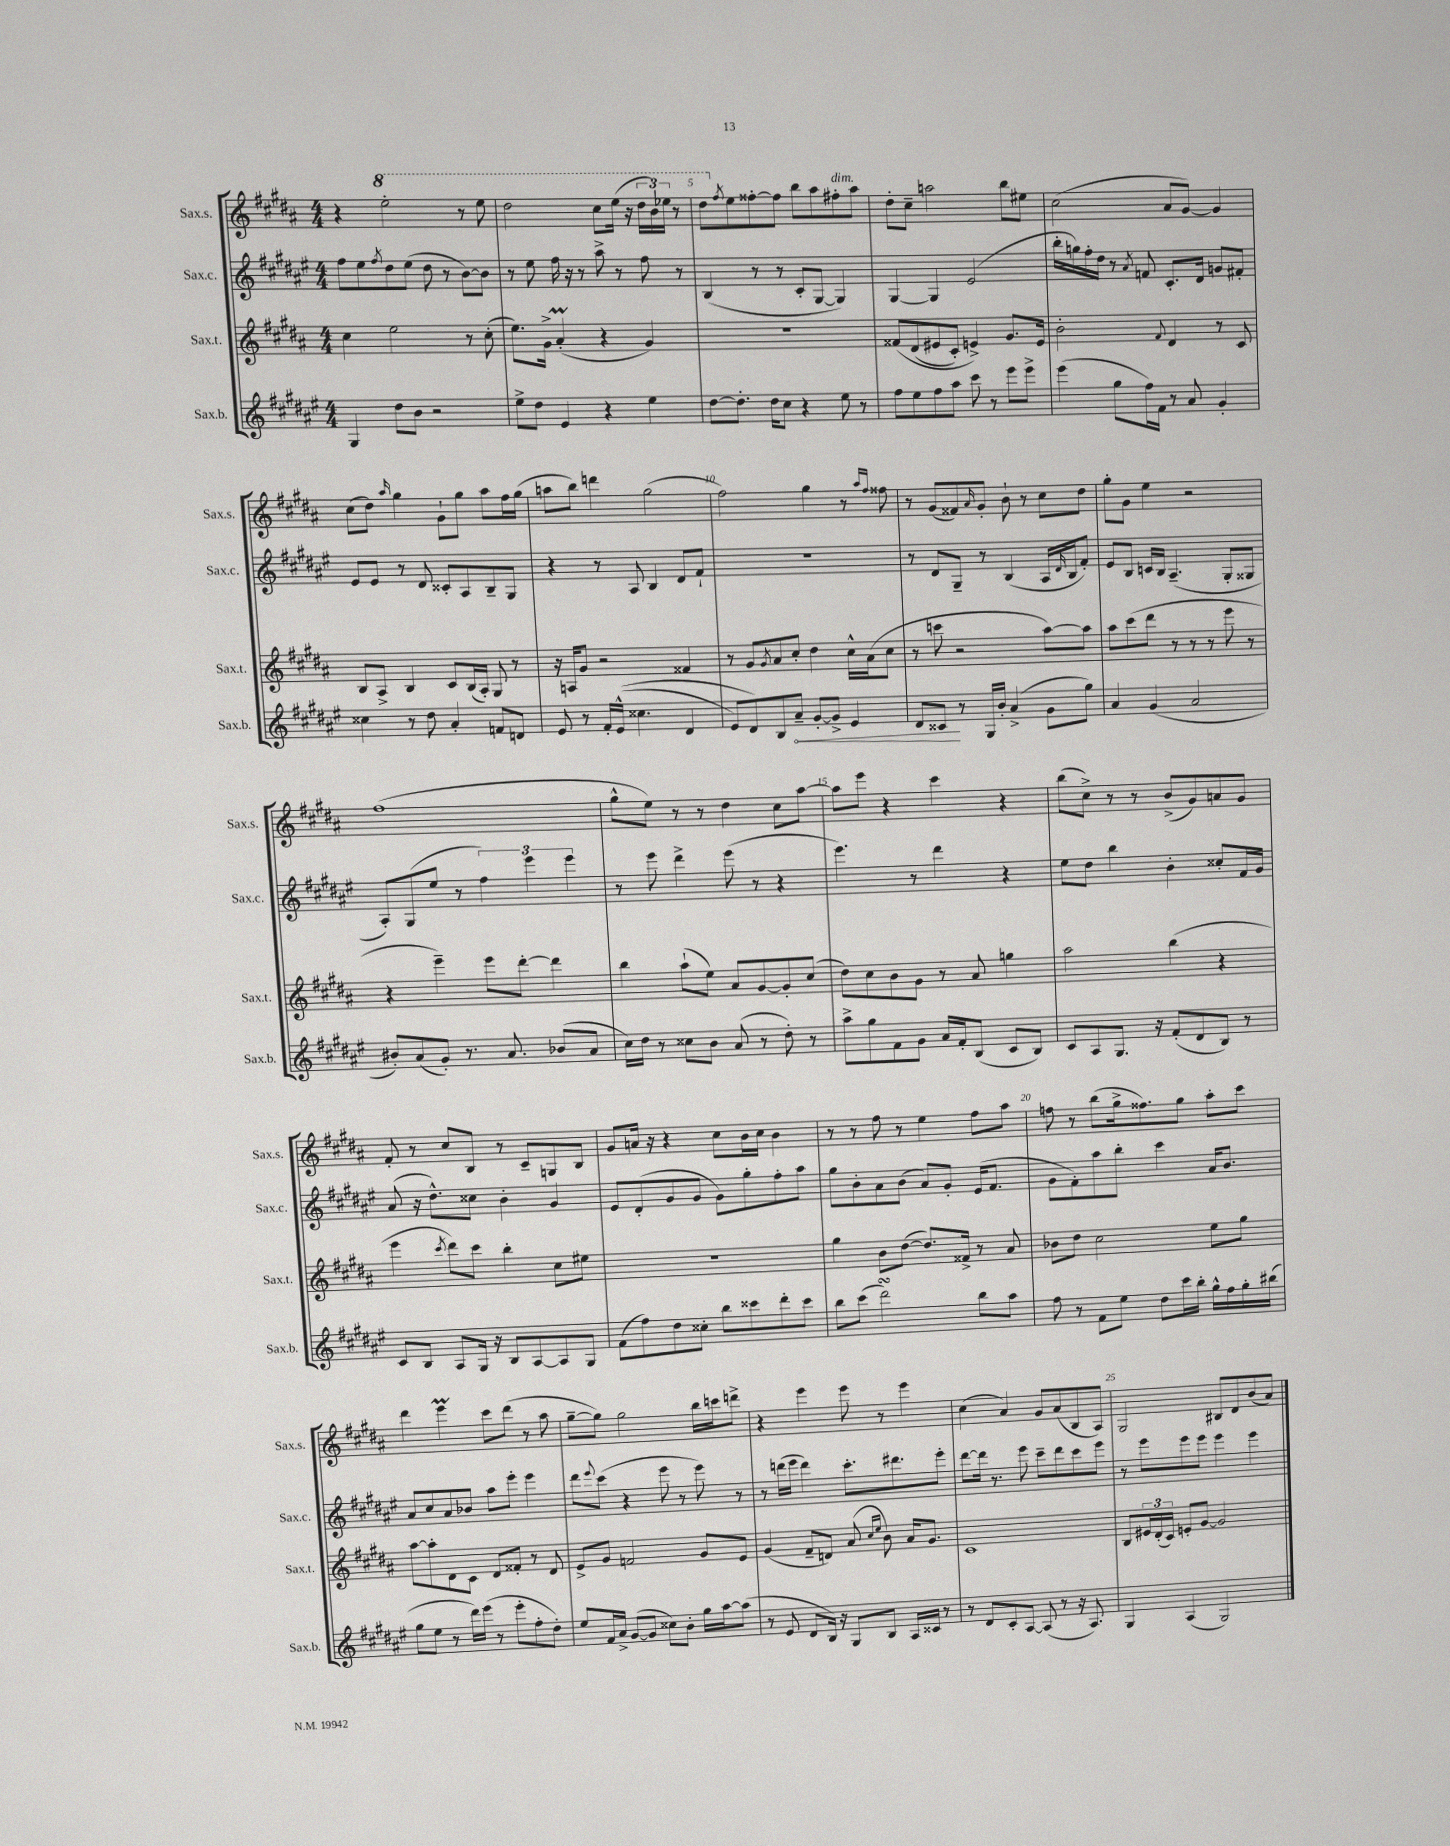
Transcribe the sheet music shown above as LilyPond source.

<<
\new StaffGroup <<
\new Staff = "s0" \with { instrumentName = "Sax.s." shortInstrumentName = "Sax.s." } {
    \clef treble \key b \major \numericTimeSignature \time 4/4
    r4 \ottava #1 e'''2-. r8 e'''8 |
    dis'''2 cis'''8 e'''16( r16 \tuplet 3/2 { dis'''16 b''16) ees'''16 } r8 |
    dis'''8 \ottava #0 \acciaccatura { fis''8 } e''8 fisis''8~-. fisis''8 b''8 ais''8 fis''8-.^\markup { \italic "dim." } ais''8 |
    dis''8-. cis''8-- a''2 b''8 eis''8 |
    cis''2( ais'8 gis'8~) gis'4 |
    cis''8( dis''8) \grace { ais''16 } gis''4 gis'8-! gis''8 ais''8 fis''16 gis''16( |
    a''8 b''8) d'''4 gis''2( |
    fis''2) gis''4 r8 \grace { ais''16 fis''16 } fisis''8 |
    r8 gis'8( fisis'8) \grace { ais'16 } gis'8-. b'8-! r8 cis''8 dis''8 |
    gis''8-. gis'8 e''4 r2 |
    fis''1( |
    gis''8-^ e''8) r8 r8 dis''4 cis''8 ais''8~ |
    ais''8 e'''8 r4 cis'''4 r4 |
    b''8( cis''8->) r8 r8 b'8->( gis'8) a'8 gis'8 |
    fis'8-. r8 cis''8 b8 r8 cis'8-- g8 b8 |
    gis'8 a'16 r16 r4 cis''8 b'16 cis''16 b'4 |
    r8 r8 fis''8 r8 e''4 fis''8 ais''8 |
    f''8 r8 b''8( gis''16-> fisis''8.) gis''8 ais''8-. cis'''8 |
    dis'''4 e'''4\prall cis'''8 dis'''8( r8 ais''8 |
    gis''8~-- gis''8) gis''2 b''16 c'''16 d'''8-> |
    r4 e'''4 e'''8 r8 e'''4 |
    cis''4( ais'4) gis'8 ais'8( b8 ais8) |
    gis2 bis8 dis'8 b'8( ais'8) \bar "|." |
}
\new Staff = "s1" \with { instrumentName = "Sax.c." shortInstrumentName = "Sax.c." } {
    \clef treble \key fis \major \numericTimeSignature \time 4/4
    fis''8 eis''8 \acciaccatura { fis''8 } dis''8 eis''8( dis''8 r8 b'8~) b'8 |
    r8 eis''8 fis''16 r16 r8 ais''8-> r8 fis''8 r8 |
    b4( r8 r8 cis'8-. gis8~ gis4) |
    gis4~ gis4 eis'2( |
    b''16-. g''16) fis''16-. dis''16 r8 \acciaccatura { ais'8 } f'8 cis'8.-. dis'16 g'8 fis'8-. |
    eis'8 eis'8 r8 dis'8 cisis'8-. ais8 b8-- gis8 |
    r4 r8 ais8 b4 dis'8 fis'8-! |
    r1 |
    r8 dis'8 gis8-- r8 b4( ais16 \grace { dis'16 } b16 fis'8-.) |
    eis'8 b8 c'16 b16 ais4.--( gis8-. gisis8 |
    ais8-.) gis8( eis''8 r8 \tuplet 3/2 { fis''4) eis'''4 eis'''4 } |
    r8 eis'''8 dis'''4-> eis'''8( r8 r4 |
    eis'''4.) r8 dis'''4 r4 |
    eis''8 dis''8 b''4 b'4-. cisis''8-. fis'16 gis'16 |
    ais'8( r16 dis''8.-^) cisis''8 b'4-. gis'4 |
    eis'8 dis'8-.( gis'8 gis'8 gis'8) gis''8-. fis''8-. ais''8 |
    gis''8 b'8-. ais'8 b'8( ais'8) gis'8-. eis'16( fis'8. |
    gis'8 fis'8-.) ais''8 b''8-. cis'''4 ais'16 b'8. |
    ais'8 cis''8 ais'8 bes'8 ais''8 eis'''8-. eis'''4 |
    dis'''8 \appoggiatura { eis'''8 } cis'''8( r4 eis'''8 r8 eis'''8) r8 |
    r8 d'''16( eis'''16 d'''4) cis'''8.-. dis'''8. eis'''8-. |
    dis'''8~ dis'''16 r8. eis'''8 cis'''8-- dis'''8 cis'''8 eis'''8 |
    r8 eis'''8 eis'''8 eis'''8 eis'''4 eis'''4 \bar "|." |
}
\new Staff = "s2" \with { instrumentName = "Sax.t." shortInstrumentName = "Sax.t." } {
    \clef treble \key b \major \numericTimeSignature \time 4/4
    cis''4 e''2 r8 cis''8-.( |
    e''8.) gis'16-> ais'4-.\prall( r4 gis'4) |
    r1 |
    fisis'8\( dis'8( eis'8 cis'8-.) e'4->\) gis'8. e'16 |
    b'2-. \appoggiatura { fis'8 } dis'4 r8 cis'8 |
    b8 ais8-> b4 cis'8 b16( ais16-.) gis8 r8 |
    r16 a16 gis'8 r2 fisis'4 |
    r8 gis'8 \acciaccatura { gis'8 } ais'8 cis''8-. dis''4 cis''16-^ ais'16( cis''8 |
    r8 c'''8 r2 ais''8~) ais''8 |
    ais''8 cis'''8( dis'''8 r8 r8 r8 e'''8 r8 |
    r4 e'''4--) e'''8 dis'''8~-. dis'''4 |
    b''4 ais''8-!( e''8) ais'8 gis'8~ gis'8-. cis''8( |
    dis''8) cis''8 b'8 gis'8 r8 ais'8 g''4 |
    ais''2 b''4( r4 |
    e'''4 \acciaccatura { cis'''8 } dis'''8) cis'''8 b''4-. cis''8 eis''8 |
    R1 |
    gis''4 b'8 dis''8~( dis''8.) fisis'16-> r8 ais'8 |
    bes'8 dis''8 cis''2 e''8 gis''8 |
    ais''8~ ais''8-. dis'8 cis'8 dis'8 fisis'8-. r8 dis'8 |
    e'8-> gis'8 f'2 gis'8 e'8 |
    gis'4( fis'8-- d'8) ais'8( \grace { cis''16 e''16 } b'8) ais'16 gis'8. |
    cis'1 |
    b8 \tuplet 3/2 { eis'16 dis'16-.( cis'16) } e'8-. gis'8~ gis'2 \bar "|." |
}
\new Staff = "s3" \with { instrumentName = "Sax.b." shortInstrumentName = "Sax.b." } {
    \clef treble \key fis \major \numericTimeSignature \time 4/4
    gis4 dis''8 b'8 r2 |
    eis''8-> dis''8 eis'4 r4 eis''4 |
    dis''8~ dis''8.-. dis''16 cis''8 r4 eis''8 r8 |
    fis''8 eis''8 fis''8 ais''8 cis'''8 r8 eis'''8 eis'''8-> |
    eis'''4( gis''8 fis''16) fis'16 r8 ais'8 gis'4-. |
    cisis''4 r8 dis''8 ais'4-. f'8 d'8 |
    eis'8 r8 fis'16-. eis'16-^(\( cisis''4. dis'4 |
    eis'8) dis'8\) b8 \once \override Hairpin.circled-tip = ##t ais'8--\< gis'8~-. gis'8-> eis'4 |
    dis'8 cisis'8\! r8 gis16 b'16-. ais'4->( gis'8 gis''8) |
    ais'4 gis'4( ais'2 |
    bis'8-.) ais'8( gis'8-.) r8. ais'8. bes'8( ais'8 |
    cis''16) dis''16 r8 cisis''8 b'8 ais'8( r8 dis''8-.) r8 |
    ais''8-> gis''8 fis'8 gis'8 ais'16 fis'16-. b8( cis'8 b8) |
    cis'8 ais8 gis8. r16 fis'8-.( dis'8 b8) r8 |
    cis'8 b8 ais8 gis16 r16 b8 ais8~ ais8 gis8 |
    fis'8( fis''8) dis''8 cisis''8-. b''8 cisis'''8 dis'''8-. cisis'''8 |
    b''8 cis'''8( dis'''2\turn) b''8 ais''8 |
    fis''8 r8 fis'8 eis''8 dis''8 cis'''16 b''16-. gis''16-^ fis''16 gis''16-. bis''16( |
    gis''8 eis''8 r8 dis'''16) eis'''16( r8 eis'''8-. fis''8-. dis''8-.) |
    eis''8 fis'16 ais'16-> gis'8~( gis'8 cisis''8) b'8-. gis''16 ais''16~ ais''8( |
    r8 eis'8 dis'8 b16) r16 gis8 b8 ais16 cisis'16 r8 |
    r8 dis'8 cis'8-. ais8~ ais8( r8 r16 ais8.) |
    gis4 ais4( gis2) \bar "|." |
}
>>
>>
\layout { \context { \Score currentBarNumber = #3 \override BarNumber.break-visibility = ##(#f #t #t) barNumberVisibility = #(every-nth-bar-number-visible 5) } }
